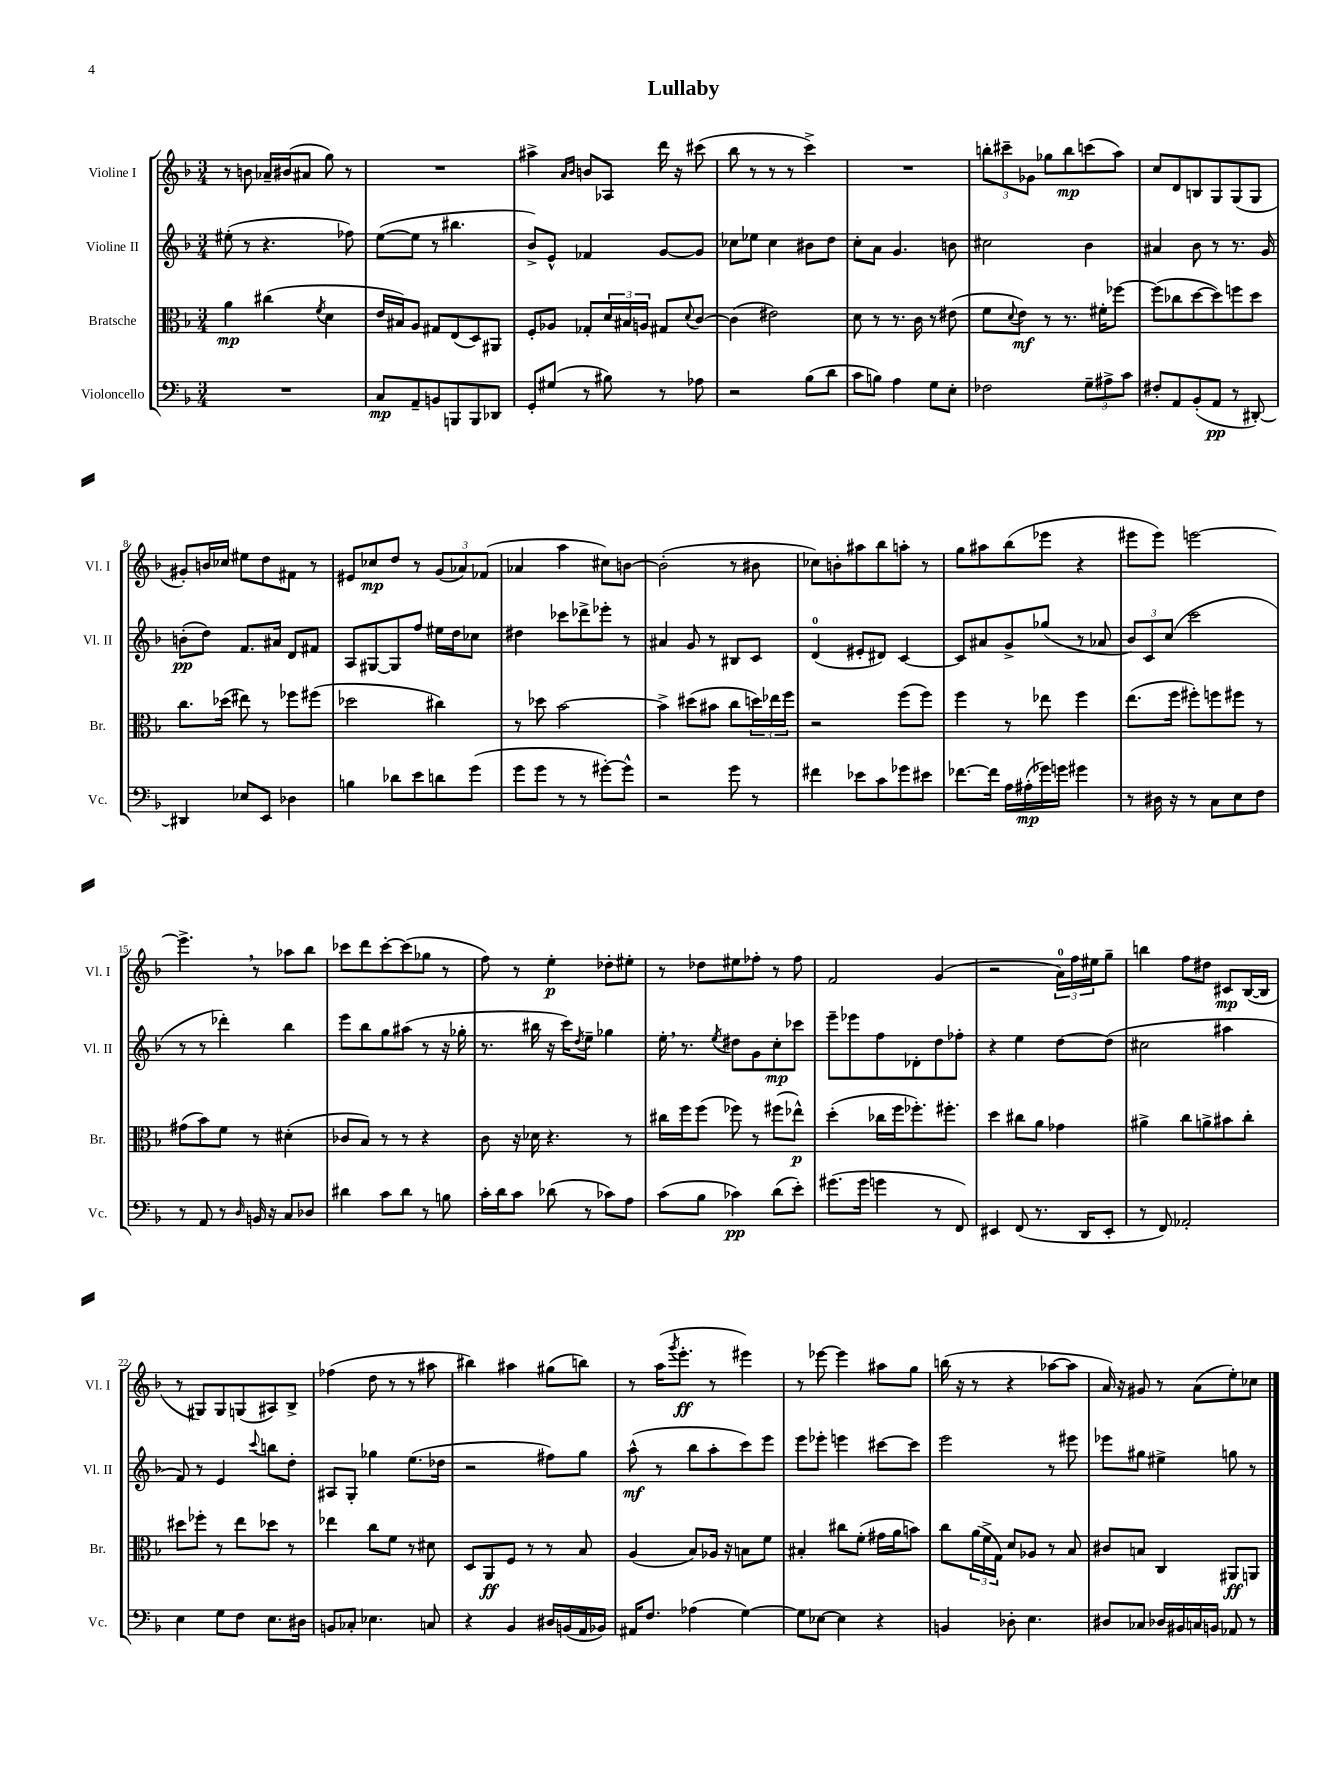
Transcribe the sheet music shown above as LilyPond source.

\header { title = "Lullaby" }
<<
\new StaffGroup <<
\new Staff = "s0" \with { instrumentName = "Violine I" shortInstrumentName = "Vl. I" } {
    \clef treble \key f \major \numericTimeSignature \time 3/4
    r8 b'8 aes'16-- bis'16( ais'8 g''8) r8 |
    R2. |
    ais''4-> \grace { a'16 bes'16 } b'8 aes8 d'''16 r16 cis'''8( |
    bes''8 r8 r8 r8 c'''4->) |
    R2. |
    \tuplet 3/2 { b''8-. cis'''8-- ges'8 } ges''8 b''8\mp c'''8( a''8) |
    c''8 d'8 b8 g8 g8( g8 |
    gis'8-.) b'16 ces''16 eis''8 d''8 fis'8 r8 |
    eis'8 ces''8\mp d''8 r8 \tuplet 3/2 { g'8( aes'8) fes'8( } |
    aes'4 a''4 cis''8) b'8~ |
    b'2-.( r8 bis'8 |
    ces''8) b'8-. ais''8 bes''8 a''8-. r8 |
    g''8 ais''8 bes''8( ees'''8 r4 |
    eis'''8 eis'''8) e'''2~ |
    e'''4.-> \breathe r8 aes''8 bes''8 |
    ces'''8 d'''8 ces'''8~-. ces'''8( ges''8 r8 |
    f''8) r8 e''4-.\p des''8-. eis''8-. |
    r8 des''8 eis''8 fes''8-. r8 fes''8 |
    f'2 g'4( |
    r2 \tuplet 3/2 { a'16-0) f''16 eis''16 } g''8-- |
    b''4 f''8 dis''8 cis'8\mp bes16~( bes16 |
    r8 gis8) gis8 g8( ais8) bes8-> |
    fes''4( d''8 r8 r8 ais''8 |
    bis''4) ais''4 gis''8( b''8) |
    r8 a''16( \acciaccatura { g'''8 } e'''8.-.\ff r8 eis'''4) |
    r8 ees'''8~ ees'''4 ais''8 g''8 |
    b''16( r16 r8 r4 aes''8~ aes''8 |
    a'16) r16 gis'8 r8 a'8( e''8-.) ces''8 \bar "|." |
}
\new Staff = "s1" \with { instrumentName = "Violine II" shortInstrumentName = "Vl. II" } {
    \clef treble \key f \major \numericTimeSignature \time 3/4
    eis''8-.( r8 r4. fes''8) |
    e''8~( e''8 r8 bis''4. |
    bes'8->) e'8-^ fes'4 g'8~ g'8 |
    ces''8 ees''8 ces''4 bis'8 d''8 |
    c''8-. a'8 g'4. b'8 |
    cis''2 bes'4 |
    ais'4 bes'8 r8 r8. g'16 |
    b'8-.\pp( d''8) f'8. ais'16 d'8 fis'8 |
    a8 gis8~ gis8 f''8 eis''16 d''16 ces''8 |
    dis''4 ces'''8 des'''8-> ees'''8-. r8 |
    ais'4 g'8 r8 bis8 c'8 |
    d'4-0( eis'8-. dis'8) c'4~ |
    c'8 ais'8 g'8-> ges''8( r8 aes'8 |
    \tuplet 3/2 { bes'8) c'8 c''8( } c'''2 |
    r8 r8 des'''4-.) bes''4 |
    e'''8 bes''8 g''8 ais''8( r8 r16 ges''16-. |
    r8. bis''16 r16 c'''16) \acciaccatura { d''8 } e''8-- ges''4 |
    e''16-. \breathe r8. \acciaccatura { e''8 } dis''8 g'8 c''8-.\mp ces'''8 |
    e'''8-- ees'''8 f''8 des'8-. d''8 fes''8-. |
    r4 e''4 d''8~ d''8( |
    cis''2 ais''4 |
    f'8) r8 e'4 \appoggiatura { c'''8 } b''8 d''8-. |
    ais8 g8-. ges''4 e''8.( des''16 |
    r2 fis''8) g''8 |
    a''8-^\mf( r8 bes''8 a''8-. c'''8) e'''8 |
    e'''8 ees'''8-. e'''4 cis'''8~ cis'''8 |
    e'''2 r8 eis'''8 |
    ees'''8 gis''8 eis''4-> g''8 r8 \bar "|." |
}
\new Staff = "s2" \with { instrumentName = "Bratsche" shortInstrumentName = "Br." } {
    \clef alto \key f \major \numericTimeSignature \time 3/4
    a'4\mp cis''4( \acciaccatura { f'8 } d'4 |
    e'16 bis16) a8 gis8 e8( d8) ais,8 |
    f8-. aes8 ges8-. \tuplet 3/2 { d'16 bis16 a16 } gis8 \appoggiatura { d'8 } c'8~ |
    c'4( eis'2) |
    d'8 r8 r8. c'16 r8 eis'8( |
    f'8 \appoggiatura { d'8 } e'8\mf) r8 r8. fis'16-. fes''8~ |
    fes''8( ces''8 d''8~ d''8) f''8 d''8 |
    c''8. des''16( eis''8) r8 fes''8 fis''8( |
    des''2 cis''4) |
    r8 des''8 bes'2~ |
    bes'4-> dis''8( bis'8 c''8 \tuplet 3/2 { d''16) ees''16 f''16 } |
    r2 f''8( f''8) |
    f''4 r8 ees''8 f''4 |
    e''8.( f''16 fis''8-.) f''8 fis''8 r8 |
    gis'8( bes'8) f'8 r8 dis'4-.( |
    ces'8 bes8) r8 r8 r4 |
    c'8 r16 des'16 r4. r8 |
    cis''16 f''16 f''8( fes''8) r8 fis''8( ees''8-^\p) |
    d''4-.( ces''16 f''16 fes''8.-.) fis''8.-. |
    d''4 cis''8 a'8 ges'4 |
    ais'4-> c''8 a'8-> bis'8 c''8-. |
    dis''8 fes''8-. r8 e''8 des''8 r8 |
    ees''4 c''8 f'8 r8 dis'8 |
    d8 a,8\ff f8 r8 r8 bes8 |
    a4( bes8) aes16 r16 b8 f'8 |
    bis4-. cis''8 f'8-.( gis'16 a'16 b'8) |
    c''8 \tuplet 3/2 { a'16( f'16-> g16) } d'8 aes8 r8 bes8 |
    cis'8 b8 c4 ais,8\ff a,8 \bar "|." |
}
\new Staff = "s3" \with { instrumentName = "Violoncello" shortInstrumentName = "Vc." } {
    \clef bass \key f \major \numericTimeSignature \time 3/4
    R2. |
    c8\mp a,8-- b,8 b,,8 b,,8 des,8 |
    g,8-. gis8( r8 bis8) r8 aes8 |
    r2 bes8( d'8 |
    c'8 b8) a4 g8 e8-. |
    fes2 \tuplet 3/2 { g8-- ais8-> c'8 } |
    fis8-. a,8 bes,8-.( a,8\pp r8 dis,8~-.) |
    dis,4 ees8 e,8 des4 |
    b4 des'8 e'8 d'8 g'8( |
    g'8 g'8 r8 r8 gis'8~-.) gis'8-^ |
    r2 g'8 r8 |
    fis'4 ees'8 c'8 ges'8 eis'8 |
    fes'8.~ fes'16 a16 ais16-.\mp( ges'16) g'16 gis'4 |
    r8 dis16 r16 r8 c8 e8 f8 |
    r8 a,8 r8 \grace { d16 } b,16 r16 c8 des8 |
    dis'4 c'8 dis'8 r8 b8 |
    c'16-. d'16 c'8 des'8( r8 ces'8) a8 |
    c'8( bes8 ces'4\pp) d'8( e'8-.) |
    gis'8.( gis'16 g'4 r8 f,8) |
    eis,4 f,8( r8. d,16 eis,8-. |
    r8 f,8) aes,2-. |
    e4 g8 f8 e8. dis16 |
    b,8 ces8-. ees4. c8 |
    r4 bes,4 dis16 b,16( a,16 bes,16) |
    ais,16 f8. aes4( g4~) |
    g8 ees8~ ees4 r4 |
    b,4 des8-. e4. |
    dis8 ces8 des16 bis,16 c16 b,16 aes,8 r8 \bar "|." |
}
>>
>>
